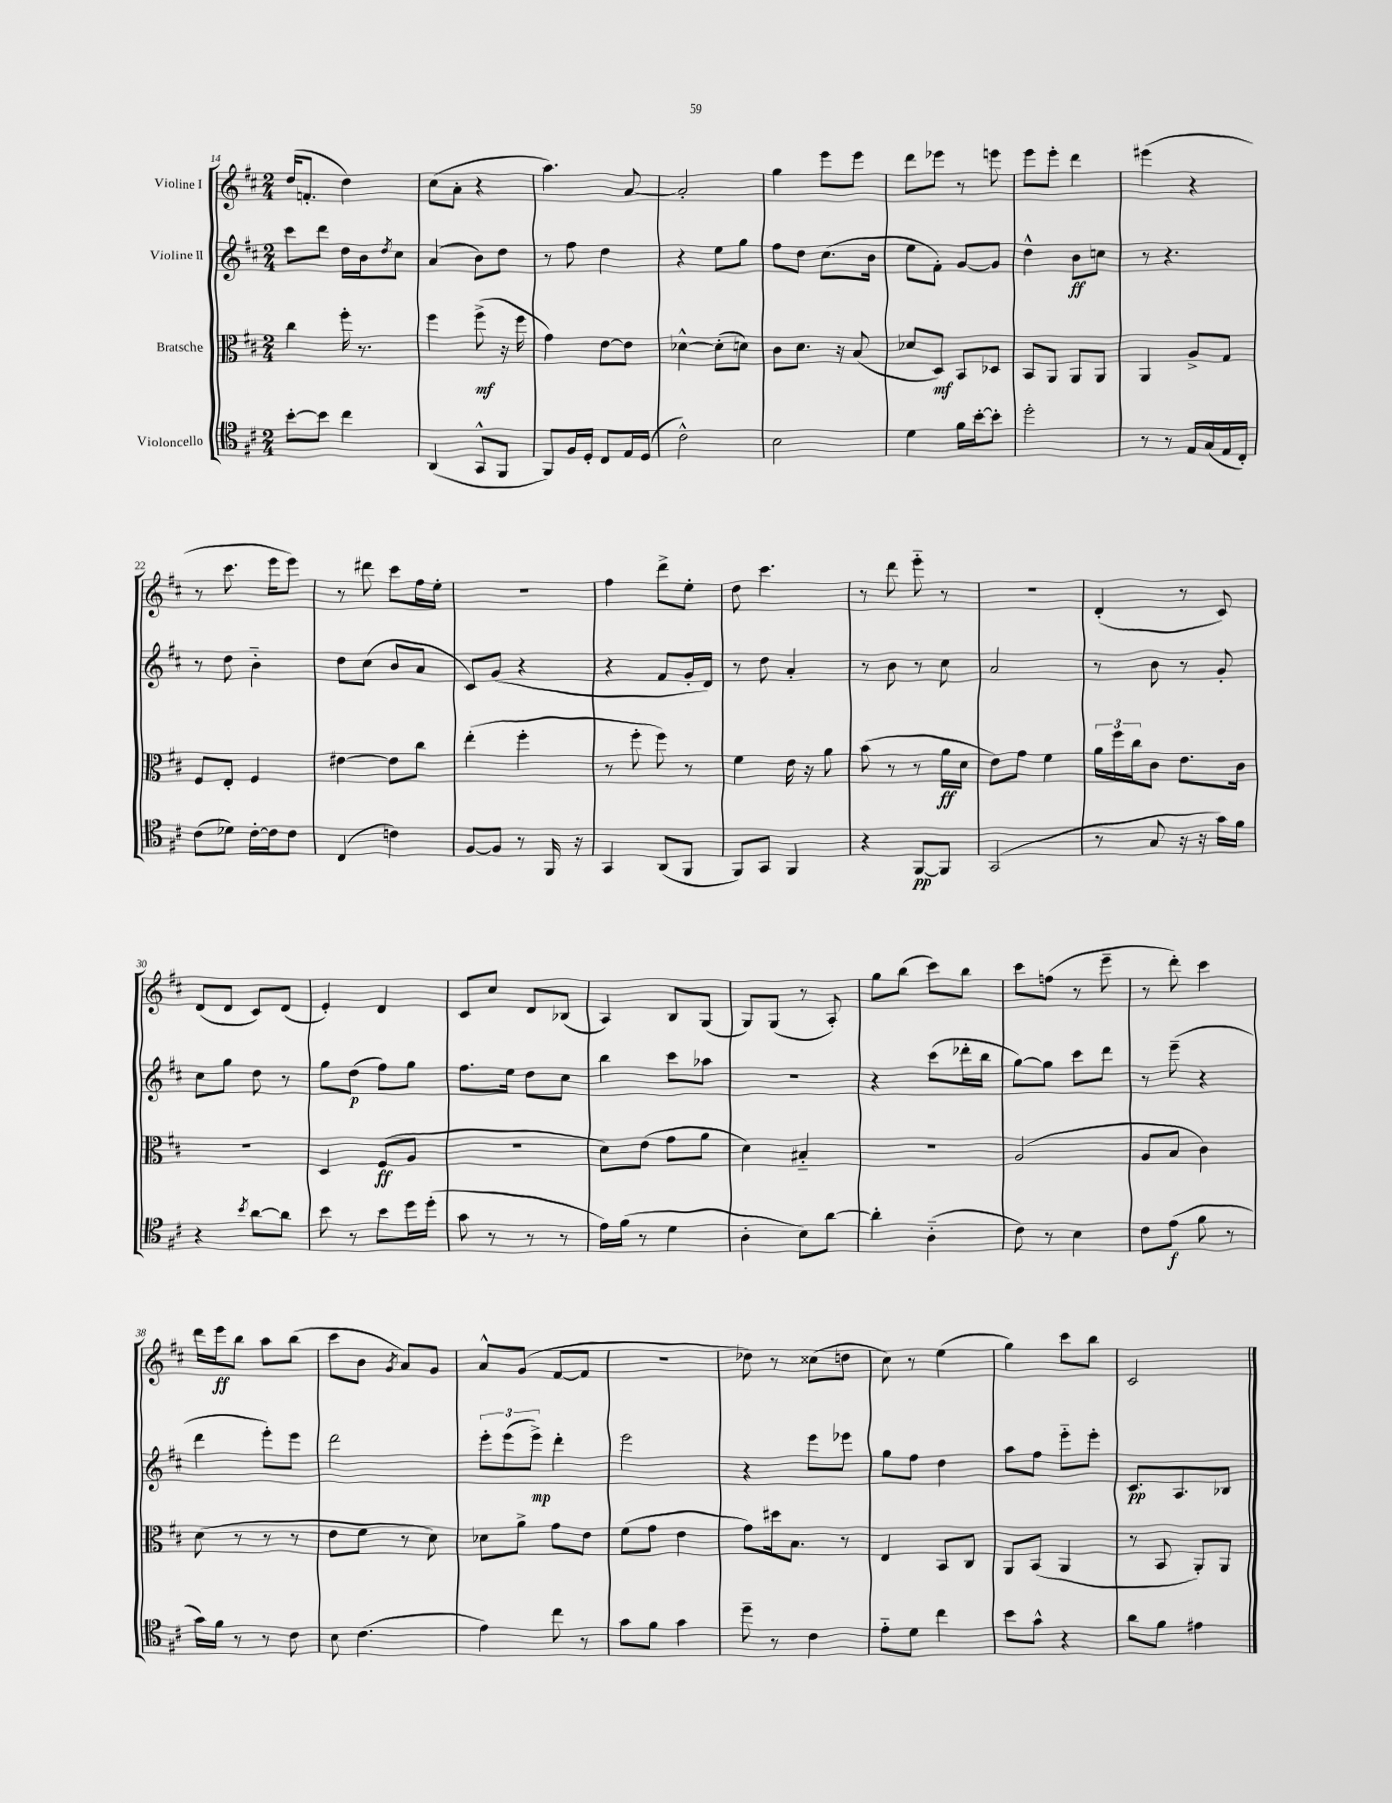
<<
\new StaffGroup <<
\new Staff = "s0" \with { instrumentName = "Violine I" } {
    \clef treble \key d \major \numericTimeSignature \time 2/4
    d''16( f'8.-. d''4) |
    cis''8( a'8-. r4 |
    a''4.) a'8~ |
    a'2-. |
    g''4 e'''8 e'''8 |
    d'''8 ees'''8 r8 e'''8 |
    e'''8 e'''8-. d'''4 |
    eis'''4( r4 |
    r8 cis'''8. e'''16 e'''8) |
    r8 dis'''8 cis'''8 fis''16 e''16-. |
    r2 |
    fis''4 d'''8-> e''8-. |
    d''8 cis'''4. |
    r8 d'''8 e'''8-_ r8 |
    r2 |
    d'4-.( r8 cis'8) |
    d'8( d'8 cis'8) d'8( |
    e'4-.) d'4 |
    cis'8 cis''8 d'8 bes8( |
    a4) b8 g8( |
    g8) g8( r8 a8-.) |
    g''8 b''8( cis'''8) b''8 |
    cis'''8 f''8( r8 e'''8-- |
    r8 d'''8-.) cis'''4 |
    d'''16 e'''16\ff b''8 a''8 b''8( |
    cis'''8 b'8 \acciaccatura { g'8 } a'8) g'8 |
    a'8-^ g'8( fis'8~ fis'8 |
    R2 |
    des''8) r8 cisis''8( d''8 |
    cis''8) r8 e''4( |
    g''4) cis'''8 b''8 |
    cis'2 \bar "|." |
}
\new Staff = "s1" \with { instrumentName = "Violine II" } {
    \clef treble \key d \major \numericTimeSignature \time 2/4
    cis'''8 d'''8 d''16 b'16 \acciaccatura { d''8 } cis''8 |
    a'4( b'8) d''8 |
    r8 fis''8 d''4 |
    r4 e''8 g''8 |
    fis''8 d''8 cis''8.( b'16 |
    e''8 fis'8-.) g'8~ g'8 |
    d''4-^ b'8\ff c''8 |
    r8 r4. |
    r8 d''8 b'4-_ |
    d''8 cis''8( b'8 a'8 |
    cis'8) g'8( r4 |
    r4 fis'8 g'16-. d'16) |
    r8 d''8 a'4-. |
    r8 b'8 r8 cis''8 |
    a'2 |
    r8 b'8 r8 g'8-. |
    cis''8 g''8 d''8 r8 |
    g''8 d''8\p( fis''8) g''8 |
    fis''8. e''16 d''8 cis''8 |
    b''4 cis'''8 aes''8 |
    R2 |
    r4 cis'''8( des'''16-. b''16 |
    g''8~) g''8 cis'''8 d'''8 |
    r8 e'''8--( r4 |
    d'''4 e'''8-.) e'''8 |
    d'''2 |
    \tuplet 3/2 { e'''8-. e'''8( e'''8->\mp) } d'''4-. |
    e'''2 |
    r4 e'''8 ees'''8 |
    g''8 fis''8 d''4 |
    a''8 fis''8 e'''8-_ e'''8-. |
    cis'8.\pp a8. bes8 \bar "|." |
}
\new Staff = "s2" \with { instrumentName = "Bratsche" } {
    \clef alto \key d \major \numericTimeSignature \time 2/4
    cis''4 fis''16-. r8. |
    fis''4 fis''8->\mf( r16 fis''16 |
    g'4) e'8~ e'8 |
    des'4~-^ des'8-.( d'8) |
    cis'8 d'8. r16 b8( |
    des'8 d8\mf) b,8 des8 |
    b,8 a,8 a,8 a,8 |
    a,4 a8-> g8 |
    fis8 e8-. fis4 |
    eis'4~ eis'8 cis''8 |
    e''4-.( fis''4-. |
    r8 fis''8-. fis''8) r8 |
    fis'4 e'16 r16 a'8 |
    b'8( r8 r8 a'16\ff d'16 |
    e'8) g'8 fis'4 |
    \tuplet 3/2 { a'16 fis''16 cis''16 } cis'8 e'8. cis'16 |
    R2 |
    d4 fis8\ff( a8 |
    R2 |
    d'8) e'8( g'8 a'8 |
    d'4) bis4-_ |
    R2 |
    a2( |
    a8 b8 cis'4) |
    d'8( r8 r8 r8 |
    e'8 fis'8 r8 d'8) |
    des'8 a'8-> g'8 e'8 |
    fis'8( g'8 e'4 |
    g'8) dis''16 b8. r8 |
    e4 b,8 cis8 |
    a,8 b,8( a,4 |
    r8 b,8 a,8-.) a,8 \bar "|." |
}
\new Staff = "s3" \with { instrumentName = "Violoncello" } {
    \clef tenor \key d \major \numericTimeSignature \time 2/4
    b'8~-. b'8 cis''4 |
    a,4( g,8-^ fis,8 |
    fis,8) fis16 d16-. cis8 e16 d16( |
    cis'2-^) |
    b2 |
    d'4 fis'16 b'16~-. b'8-. |
    d''2-. |
    r8 r8 e16 g16( e16 cis16-.) |
    cis'8( des'8) cis'16~-. cis'16 cis'8 |
    cis4( c'4) |
    fis8~ fis8 r8 fis,16 r16 |
    g,4 a,8( fis,8 |
    fis,8) g,8 fis,4 |
    r4 fis,8~\pp fis,8 |
    g,2( |
    r8 g8 r16 r16 g'16) fis'16 |
    r4 \acciaccatura { b'8 } a'8~ a'8 |
    b'8 r8 b'8 d''16 d''16-.( |
    g'8 r8 r8 r8 |
    e'16) fis'16( r8 d'4 |
    a4-. b8) a'8~ |
    a'4-. a4-_( |
    cis'8) r8 b4 |
    cis'8 e'8\f( fis'8 r8 |
    g'16) fis'16 r8 r8 cis'8 |
    b8 cis'4.( |
    e'4) cis''8 r8 |
    g'8 fis'8 g'4 |
    d''8-- r8 cis'4 |
    e'8-_ d'8 cis''4 |
    b'8 g'8-^ r4 |
    a'8 fis'8 eis'4 \bar "|." |
}
>>
>>
\layout { \context { \Score currentBarNumber = #14 } }
